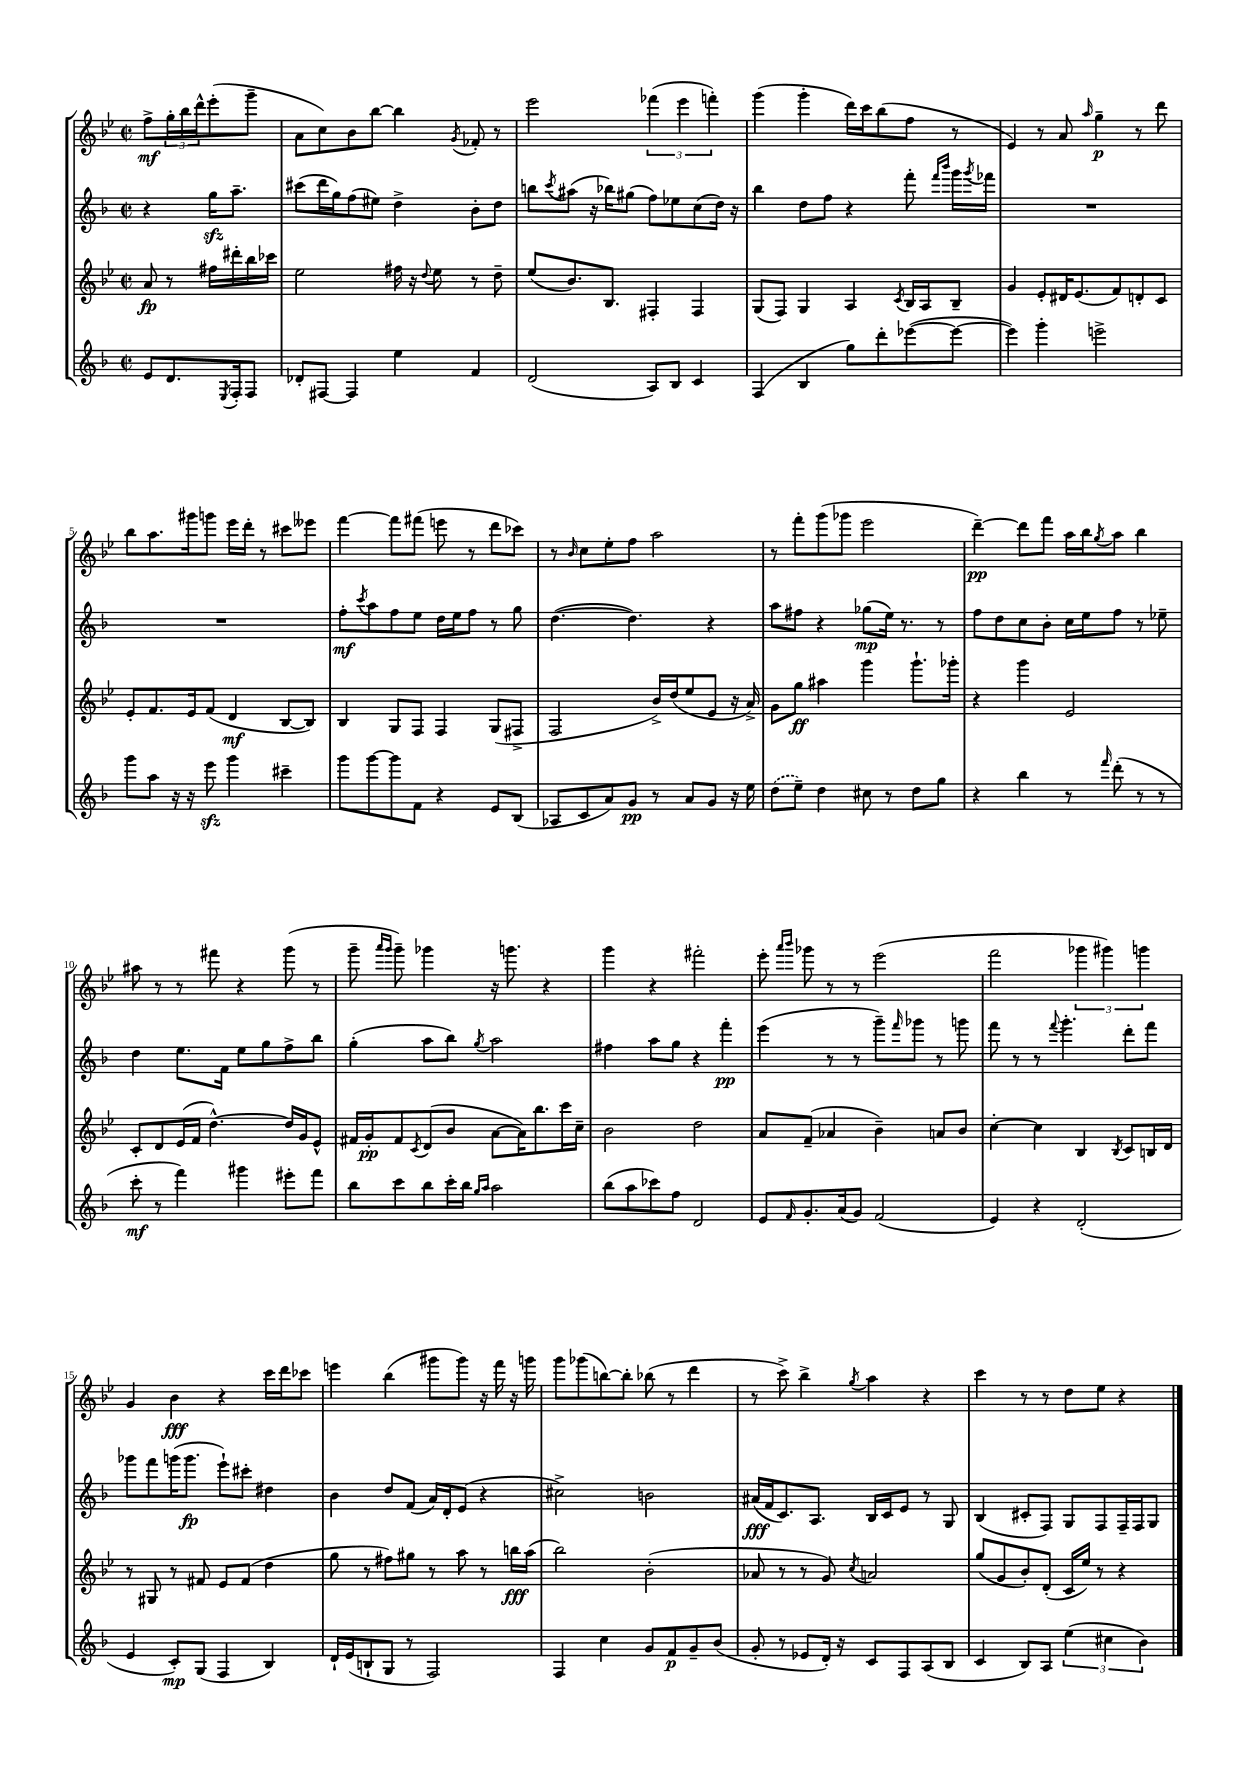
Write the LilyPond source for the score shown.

<<
\new StaffGroup <<
\new Staff = "s0" {
    \clef treble \key bes \major \defaultTimeSignature \time 2/2 \partial 2
    f''8->\mf \tuplet 3/2 { g''16-. bes''16 d'''16-^ } ees'''8-.( g'''8-- |
    a'8 c''8) bes'8 bes''8~ bes''4 \acciaccatura { g'8 } fes'8-. r8 |
    ees'''2 \tuplet 3/2 { fes'''4( ees'''4 f'''4-.) } |
    g'''4( g'''4-. d'''16) c'''16 bes''8( f''8 r8 |
    ees'4) r8 a'8 \grace { a''16 } g''4--\p r8 d'''8 |
    bes''8 a''8. gis'''16 g'''8 ees'''16 d'''16-. r8 cis'''8 eeses'''8 |
    f'''4~ f'''8 fis'''8( e'''8 r8 d'''8 ces'''8) |
    r8 \grace { bes'16 } c''8 ees''8-. f''8 a''2 |
    r8 f'''8-. g'''8( ges'''8 ees'''2 |
    d'''4~--\pp) d'''8 f'''8 a''16 bes''16 \acciaccatura { g''8 } a''8 bes''4 |
    ais''8 r8 r8 fis'''8 r4 g'''8( r8 |
    g'''8-- \grace { a'''16 g'''16 } g'''8--) ges'''4 r16 g'''8. r4 |
    g'''4 r4 fis'''2-. |
    ees'''8-. \grace { a'''16 bes'''16 } ges'''8 r8 r8 ees'''2( |
    f'''2 \tuplet 3/2 { ges'''4 gis'''4) g'''4 } |
    g'4 bes'4\fff r4 c'''16 d'''16 ces'''8 |
    e'''4 bes''4( gis'''8 gis'''8) r16 f'''16 r16 g'''16 |
    g'''8 ges'''8( b''8~) b''8-. bes''8( r8 d'''4 |
    r8 c'''8->) bes''4-> \acciaccatura { g''8 } a''4 r4 |
    c'''4 r8 r8 d''8 ees''8 r4 \bar "|." |
}
\new Staff = "s1" {
    \clef treble \key f \major \defaultTimeSignature \time 2/2 \partial 2
    r4 g''16\sfz a''8.-- |
    cis'''8( d'''16 g''16) f''8( eis''8) d''4-> bes'8-. d''8 |
    b''8 \acciaccatura { c'''8 } ais''8( r16 bes''16) gis''8( f''8) ees''8 c''8( d''16) r16 |
    bes''4 d''8 f''8 r4 f'''8-. \grace { f'''16 bes'''16 } g'''16 \acciaccatura { g'''8 } fes'''16 |
    R1 |
    R1 |
    f''8-.\mf \acciaccatura { c'''8 } a''8 f''8 e''8 d''16 e''16 f''8 r8 g''8 |
    d''4.~( d''4.) r4 |
    a''8 fis''8 r4 ges''8\mp( e''16) r8. r8 |
    f''8 d''8 c''8 bes'8-. c''16 e''16 f''8 r8 ees''8-- |
    d''4 e''8. f'16 e''8 g''8 f''8-> bes''8 |
    g''4-.( a''8 bes''8) \acciaccatura { g''8 } a''2 |
    fis''4 a''8 g''8 r4 f'''4-.\pp |
    e'''4( r8 r8 g'''8--) \grace { f'''16 } ges'''8 r8 g'''8 |
    f'''8 r8 r8 \appoggiatura { f'''8 } g'''4.-. d'''8-. f'''8 |
    ges'''8 f'''8 g'''16( g'''8.\fp e'''8-!) cis'''8-. dis''4 |
    bes'4 d''8 f'8( a'16) d'16-. e'8( r4 |
    cis''2->) b'2 |
    ais'16\fff( f'16 c'8.) a8. bes16 c'16 e'8 r8 g8 |
    bes4( cis'8-. f8) g8 f8 f16-- f16 g8 \bar "|." |
}
\new Staff = "s2" {
    \clef treble \key bes \major \defaultTimeSignature \time 2/2 \partial 2
    a'8\fp r8 fis''16 dis'''16-. bes''16 ces'''16 |
    ees''2 fis''16 r16 \appoggiatura { d''8 } ees''8 r8 d''8-- |
    ees''8( bes'8.) bes8. fis4-. fis4 |
    g8( f8) g4 a4 \acciaccatura { c'8 } bes16 a16 bes8-- |
    g'4 ees'8-. dis'16 ees'8.( f'8) d'8-. c'8 |
    ees'8-. f'8. ees'16 f'8( d'4\mf bes8~ bes8) |
    bes4 g8 f8 f4 g8( fis8-> |
    f2 bes'16->) d''16( ees''8 ees'8 r16 a'16->) |
    g'8 g''8\ff ais''4 g'''4 g'''8.-! ges'''16-. |
    r4 g'''4 ees'2 |
    c'8-. d'8 ees'16( f'16 d''4.~-^) d''16 g'16 ees'8-^ |
    fis'16 g'16-.\pp fis'8 \acciaccatura { c'8 } d'8( bes'8 a'8~ a'16) bes''8. c'''16 c''16-- |
    bes'2 d''2 |
    a'8 f'8--( aes'4 bes'4--) a'8 bes'8 |
    c''4~-. c''4 bes4 \acciaccatura { bes8 } c'8 b16 d'16 |
    r8 gis8 r8 fis'8 ees'8 fis'8( d''4 |
    g''8 r8 fis''8) gis''8 r8 a''8 r8 b''16\fff a''16( |
    bes''2) bes'2-.( |
    aes'8 r8 r8 g'8) \acciaccatura { c''8 } a'2 |
    g''8( g'8 bes'8-.) d'8-.( c'16 ees''16) r8 r4 \bar "|." |
}
\new Staff = "s3" {
    \clef treble \key f \major \defaultTimeSignature \time 2/2 \partial 2
    e'8 d'8. \acciaccatura { e8 } f16-. f8 |
    des'8-. fis8~ fis4 e''4 f'4 |
    d'2( a8) bes8 c'4 |
    f4( bes4 g''8) d'''8-. ees'''8~( ees'''8~ |
    ees'''4) g'''4-. e'''2-> |
    g'''8 a''8 r16 r16 e'''8\sfz g'''4 cis'''4-- |
    g'''8 g'''8~ g'''8 f'8 r4 e'8 bes8( |
    aes8 c'8 a'8) g'8\pp r8 a'8 g'8 r16 e''16 |
    \once \slurDashed d''8( e''8--) d''4 cis''8 r8 d''8 g''8 |
    r4 bes''4 r8 \grace { f'''16 } d'''8-.( r8 r8 |
    c'''8-.\mf r8 f'''4) gis'''4 eis'''8-. f'''8 |
    bes''8 c'''8 bes''8 c'''16-. bes''16 \grace { g''16 a''16 } a''2 |
    bes''8( a''8 ces'''8) f''8 d'2 |
    e'8 \grace { f'16 } g'8.-. a'16( g'8) f'2( |
    e'4) r4 d'2-.( |
    e'4 c'8-.\mp) g8( f4 bes4) |
    d'16-! e'16( b8-! g8 r8 f2) |
    f4 c''4 g'8 f'8\p g'8-- bes'8( |
    g'8-. r8 ees'8 d'16-.) r16 c'8 f8 a8( bes8 |
    c'4 bes8) a8 \tuplet 3/2 { e''4( cis''4 bes'4) } \bar "|." |
}
>>
>>
